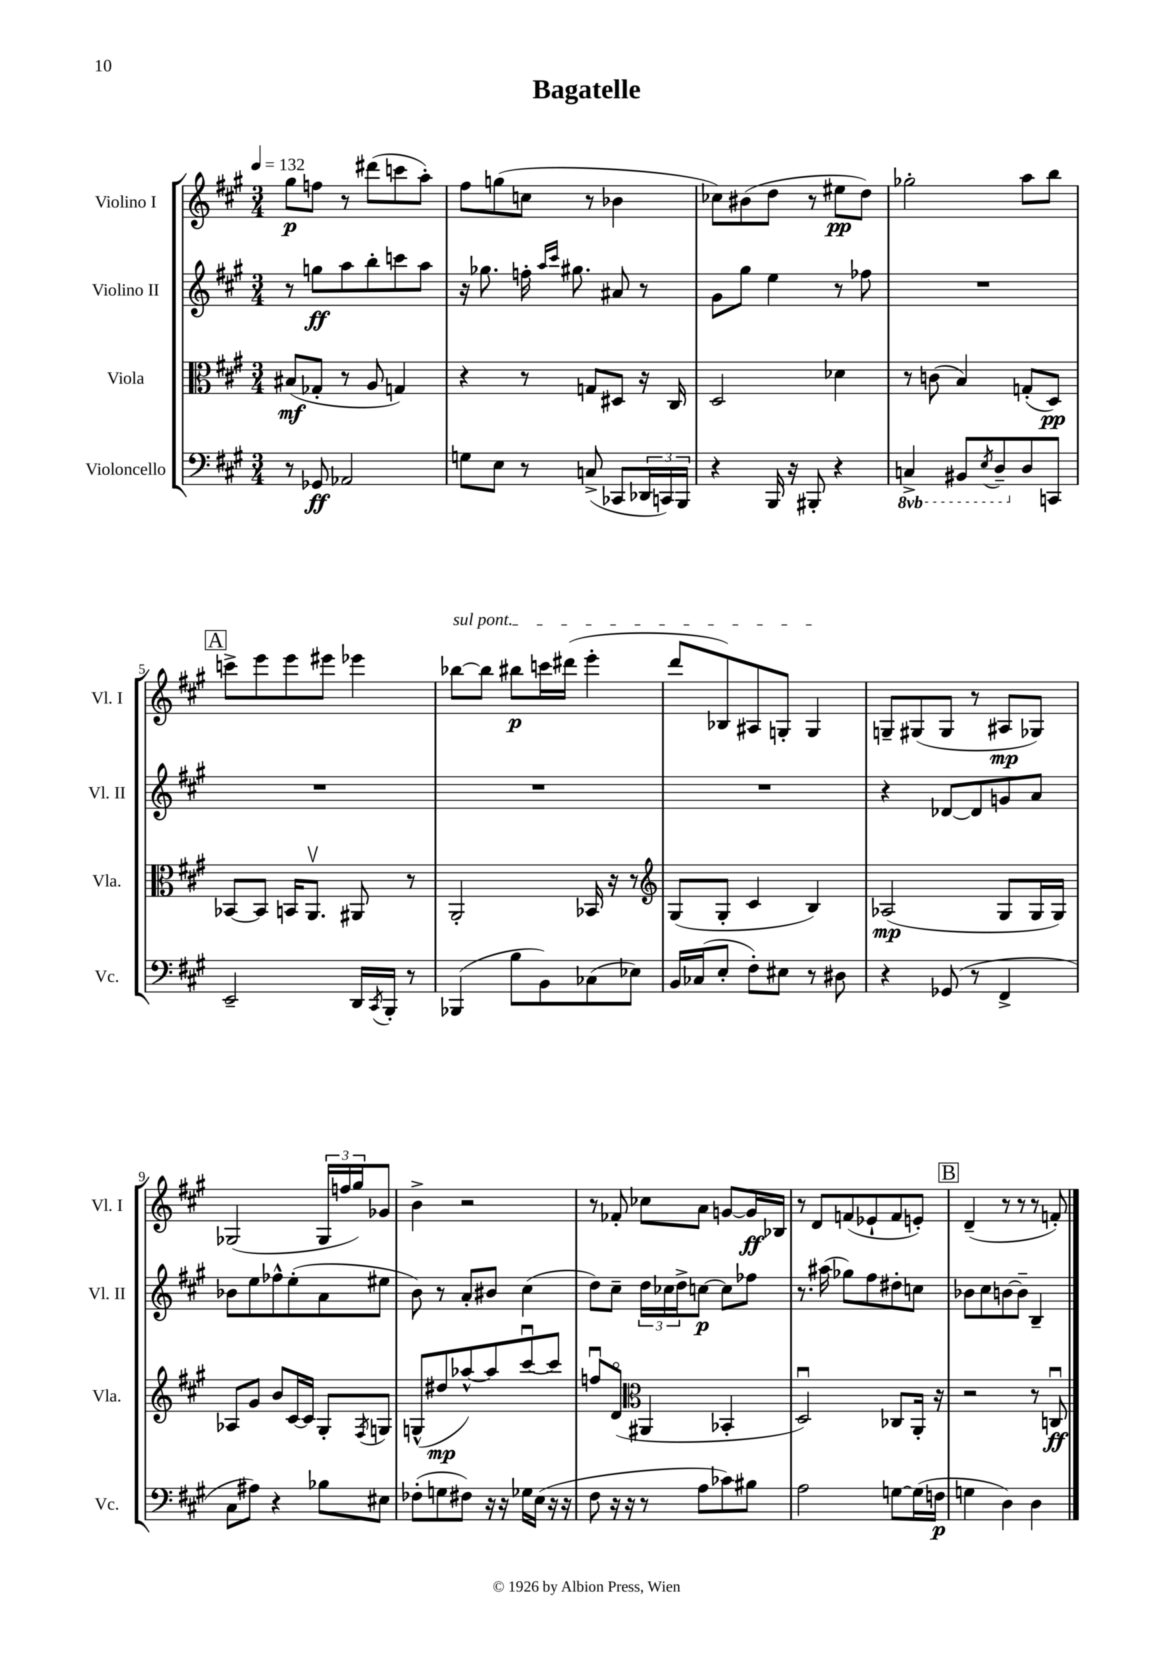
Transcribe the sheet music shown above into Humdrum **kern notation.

**kern	**kern	**kern	**kern
*staff4	*staff3	*staff2	*staff1
*clefF4	*clefC3	*clefG2	*clefG2
*k[f#c#g#]	*k[f#c#g#]	*k[f#c#g#]	*k[f#c#g#]
*M3/4	*M3/4	*M3/4	*M3/4
*MM132	*MM132	*MM132	*MM132
8r	(8B#	8r	8gg#
8GG-	8G-'	8gg	8ff
2AA-	8r	8aa	8r
.	8A	8bb'	(8ddd#
.	4G)	8ccc	8ccc
.	.	8aa	8aa')
=	=	=	=
8G	4r	16r	8ff#
.	.	8.gg-	.
8E	.	.	(8gg
8r	8r	16ff'	8cc
.	.	16qqaa	.
.	.	16qqccc#	.
.	.	8.gg#	.
(8C^	8G	.	8r
8CC-	8D#	8a#	4b-
24DD-	16r	8r	.
24CC)	.	.	.
.	16C#	.	.
24BBB	.	.	.
=	=	=	=
4r	2D	8g#	8cc-)
.	.	8gg#	(8b#
16BBB	.	4ee	8dd
16r	.	.	.
8BBB#'	.	.	8r
4r	4d-	8r	8ee#
.	.	8ff-	8dd)
=	=	=	=
4CC^	8r	2.r	2gg-'
.	(8c	.	.
8BBB#	4B)	.	.
8qEE	.	.	.
8DD~	.	.	.
8D	(8G'	.	8aa
8CC	8D)	.	8bb
=	=	=	=
2EE~	[8BB-	2.r	8ccc^
.	8BB-]	.	8eee
.	16BB	.	8eee
.	8.AAv	.	.
.	.	.	8eee#
16DD	8AA#	.	4eee-
8qCC#	.	.	.
16BBB'	.	.	.
8r	8r	.	.
=	=	=	=
(4BBB-	2AA'	2.r	[8bb-
.	.	.	8bb-]
8B	.	.	8bb#
8BB)	.	.	16ccc
.	.	.	(16ddd#
(8C-	16BB-	.	4eee'
.	16r	.	.
8E-)	8r	.	.
=	=	=	=
*	*clefG2	*	*
16BB	(8G#	2.r	8ddd
(16C-	.	.	.
8E'	8G#'	.	8B-)
8F#')	4c#	.	8A#
8E#	.	.	8G'
8r	4B)	.	4G
8D#	.	.	.
=	=	=	=
4r	(2A-	4r	8G~
.	.	.	(8G#
(8GG-	.	[8d-	8G#
8r	.	8d-]	8r
4FF#^	8G#	8g	8A#
.	16G#	8a	8G-)
.	16G#)	.	.
=	=	=	=
8C#	8A-	8b-	(2G-
8A#)	8g#	8ee	.
4r	8b	8ff-^^	.
.	[16c#	(8ee'	.
.	16c#]	.	.
8B-	8G#'	8a	24G-
.	.	.	24ff
.	.	.	24gg#)
.	8qF#	.	.
8E#	8G	8ee#	8g-
=	=	=	=
(8F-'	(8G^^	8b)	4b^
8G	8dd#	8r	.
8F#)	[8aa-^^)	8a'	2r
16r	8aa-]	8b#	.
16r	.	.	.
16G-	[8ccc#u	(4cc#	.
(16E	.	.	.
16r	8ccc#]	.	.
16r	.	.	.
=	=	=	=
8F#	8ffu	8dd)	8r
16r	(8do	8cc#~	8f-'
16r	.	.	.
*	*clefC3	*	*
8r	4AA#	24dd	8cc-
.	.	24cc-	.
.	.	24dd^	.
8A	.	[8cc	8a
8c-)	4BB-'	8cc]	[8g
8B#	.	8ff-	16g]
.	.	.	16B-
=	=	=	=
2A	2Du)	8.r	8r
.	.	.	8d
.	.	(16aa#	.
.	.	8gg-)	(8f
.	.	8ff#	8e-`
[8G	8C-	8dd#'	8f
(16G]	16AA'	8cc	8e')
16F	16r	.	.
=	=	=	=
4G	2r	8b-	(4d~
.	.	8cc#	.
4D)	.	[8b	8r
.	.	8b~]	8r
4D	8r	4B~	8r
.	8Cu	.	8f')
==	==	==	==
*-	*-	*-	*-
